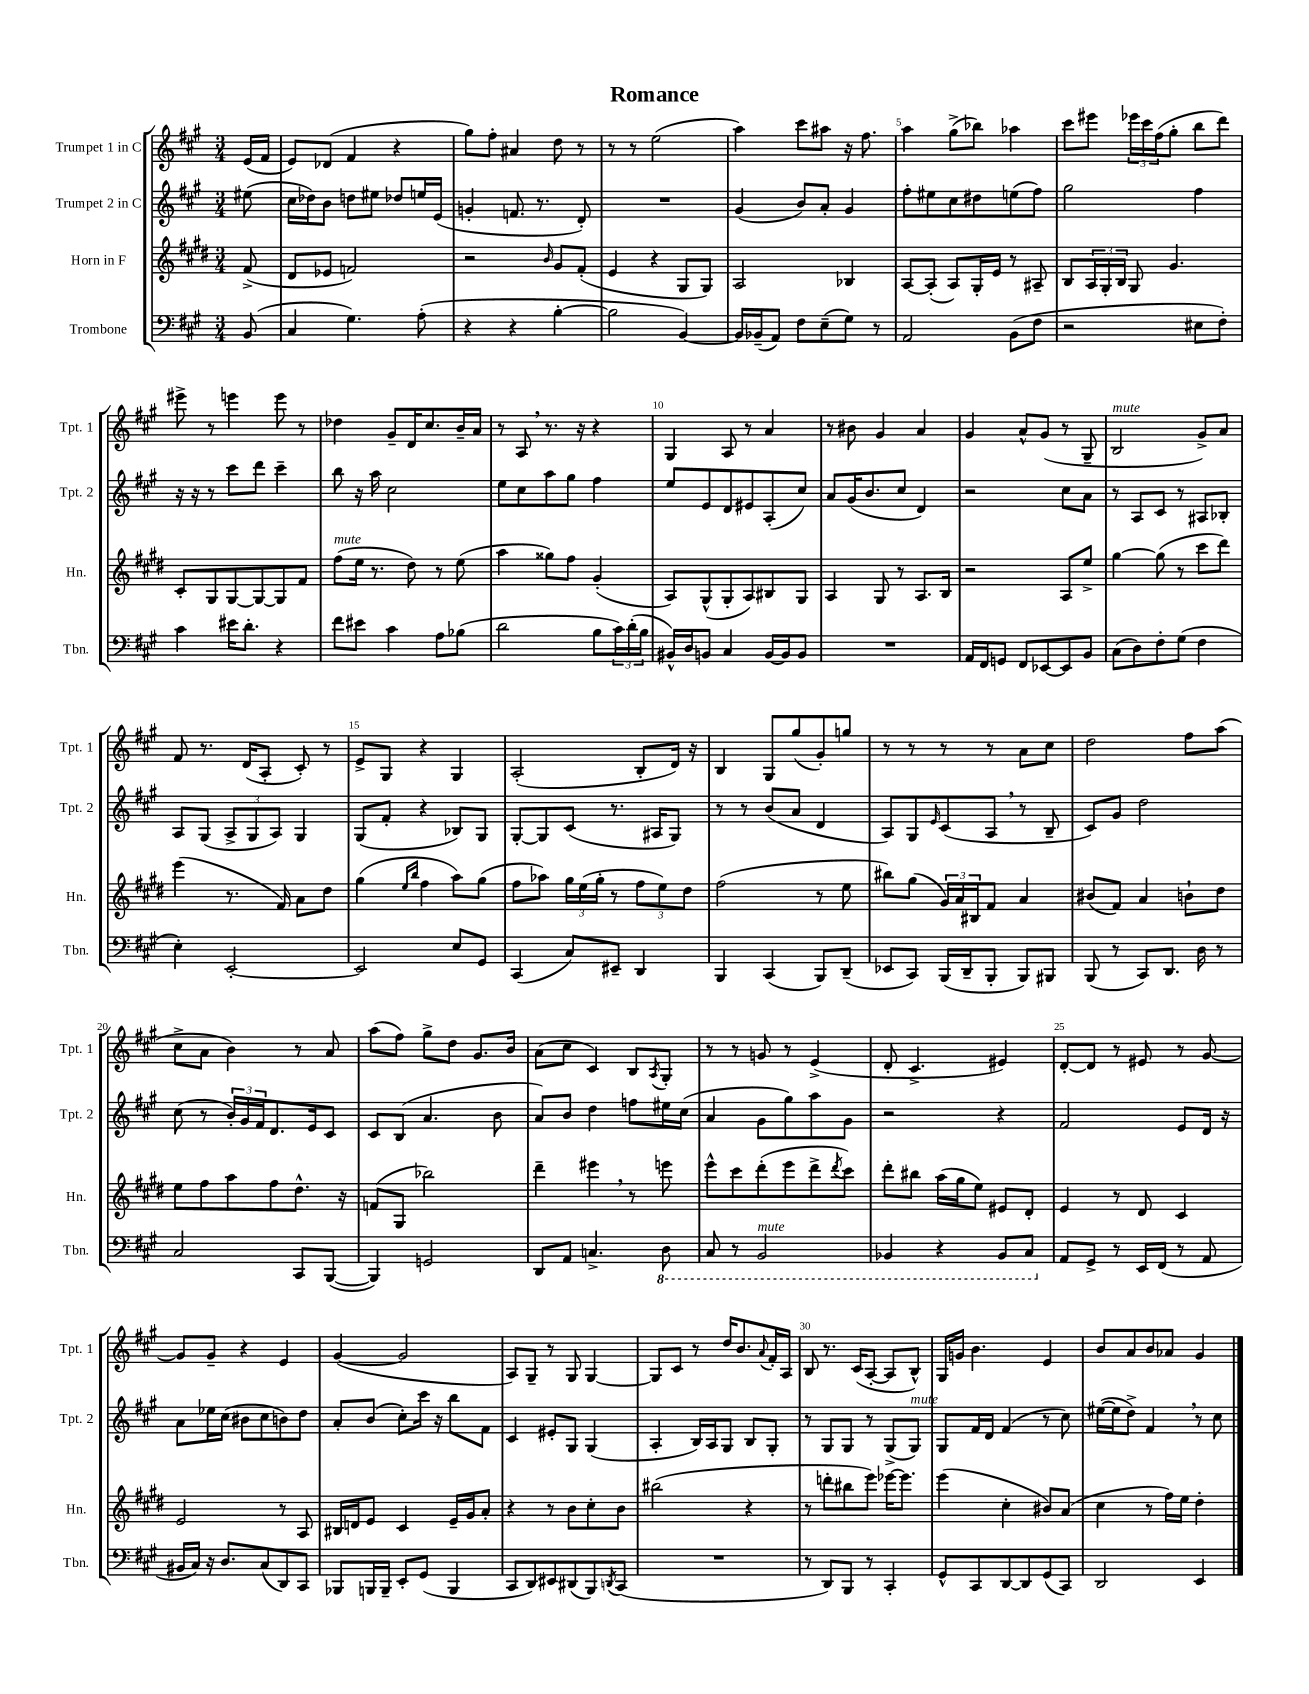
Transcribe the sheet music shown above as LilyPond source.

\header { title = "Romance" }
<<
\new StaffGroup <<
\new Staff = "s0" \with { instrumentName = "Trumpet 1 in C" shortInstrumentName = "Tpt. 1" } {
    \clef treble \key a \major \numericTimeSignature \time 3/4 \partial 8
    e'16( fis'16 |
    e'8) des'8( fis'4 r4 |
    gis''8) fis''8-. ais'4 d''8 r8 |
    r8 r8 e''2( |
    a''4) cis'''8 ais''8 r16 fis''8. |
    a''4 gis''8->( bes''8) aes''4 |
    cis'''8 eis'''8 \tuplet 3/2 { ees'''16 cis'''16 fis''16( } gis''8-. b''8 d'''8) |
    eis'''8-> r8 e'''4 e'''8 r8 |
    des''4 gis'8-- d'16 cis''8. b'16-- a'16 |
    r8 a8 \breathe r8. r16 r4 |
    gis4 a8 r8 a'4 |
    r8 bis'8 gis'4 a'4 |
    gis'4 a'8-^ gis'8( r8 gis8-- |
    b2^\markup { \italic "mute" } gis'8->) a'8 |
    fis'8 r8. d'16( a8-. cis'8-.) r8 |
    e'8-> gis8 r4 gis4 |
    a2-.( b8-. d'16) r16 |
    b4 gis8 gis''8( gis'8-.) g''8 |
    r8 r8 r8 r8 a'8 cis''8 |
    d''2 fis''8 a''8( |
    cis''8-> a'8 b'4) r8 a'8 |
    a''8( fis''8) gis''8-> d''8 gis'8. b'16 |
    a'8( cis''8 cis'4) b8 \acciaccatura { a8 } gis8-. |
    r8 r8 g'8 r8 e'4->( |
    d'8-. cis'4.-> eis'4) |
    d'8~-. d'8 r8 eis'8 r8 gis'8~ |
    gis'8 gis'8-- r4 e'4 |
    gis'4~( gis'2 |
    a8) gis8-- r8 gis8 gis4~ |
    gis8 cis'8 r8 d''16 b'8. \appoggiatura { a'8 } fis'16-. a16 |
    b8 r8. cis'16( a8~-. a8 b8-^) |
    gis16 g'16 b'4. e'4 |
    b'8 a'8 b'8 aes'8 gis'4 \bar "|." |
}
\new Staff = "s1" \with { instrumentName = "Trumpet 2 in C" shortInstrumentName = "Tpt. 2" } {
    \clef treble \key a \major \numericTimeSignature \time 3/4 \partial 8
    eis''8( |
    cis''16 des''16) b'8 d''8 eis''8 des''8 e''16 e'16( |
    g'4-. f'8. r8. d'8-.) |
    R2. |
    gis'4( b'8) a'8-. gis'4 |
    fis''8-. eis''8 cis''8 dis''8 e''8( fis''8) |
    gis''2 fis''4 |
    r16 r16 r8 cis'''8 d'''8 cis'''4-- |
    b''8 r16 a''16 cis''2 |
    e''8 cis''8 a''8 gis''8 fis''4 |
    e''8 e'8 d'8 eis'8 a8-.( cis''8) |
    a'8 gis'16( b'8. cis''8 d'4) |
    r2 cis''8 a'8 |
    r8 a8 cis'8 r8 ais8 bes8-. |
    a8 gis8( \tuplet 3/2 { a8-> gis8 a8) } gis4 |
    gis8( fis'8-. r4 bes8) gis8 |
    gis8~-. gis8 cis'8( r8. ais16 gis8) |
    r8 r8 b'8( a'8 d'4 |
    a8) gis8 \grace { e'16 } cis'8( a8 \breathe r8 b8-- |
    cis'8) gis'8 d''2 |
    cis''8( r8 \tuplet 3/2 { b'16-.) gis'16 fis'16 } d'8. e'16 cis'8 |
    cis'8 b8( a'4. b'8 |
    a'8) b'8 d''4 f''8 eis''16 cis''16( |
    a'4 gis'8 gis''8) a''8 gis'8 |
    r2 r4 |
    fis'2 e'8 d'16 r16 |
    a'8 ees''16 cis''16( bis'8 cis''8 b'8) d''8 |
    a'8-. b'8( cis''8-.) cis'''16 r16 b''8 fis'8 |
    cis'4 eis'8-. gis8 gis4( |
    a4-. b16) a16 gis8 b8 gis8-. |
    r8 gis8 gis8 r8 gis8->( gis8^\markup { \italic "mute" }) |
    gis8 fis'16 d'16 fis'4( r8 cis''8) |
    eis''16~( eis''16 d''8->) fis'4 \breathe r8 cis''8 \bar "|." |
}
\new Staff = "s2" \with { instrumentName = "Horn in F" shortInstrumentName = "Hn." } {
    \clef treble \key e \major \numericTimeSignature \time 3/4 \partial 8
    fis'8->( |
    dis'8 ees'8 f'2) |
    r2 \grace { b'16 } gis'8 fis'8-.( |
    e'4 r4 gis8 gis8) |
    a2 bes4 |
    a8~ a8-.( a8) gis16-. e'16 r8 ais8-- |
    b8 \tuplet 3/2 { a16 gis16-. b16 } gis8 gis'4. |
    cis'8-. gis8 gis8~ gis8~ gis8 fis'8 |
    fis''8^\markup { \italic "mute" }( e''16 r8. dis''8) r8 e''8( |
    a''4 gisis''8) fis''8 gis'4-.( |
    a8) gis8-^( gis8-. a8) bis8 gis8 |
    a4 gis8 r8 a8. b16 |
    r2 a8 e''8-> |
    gis''4~ gis''8( r8 cis'''8 dis'''8) |
    e'''4( r8. fis'16) a'8 dis''8 |
    gis''4( \grace { e''16 b''16 } fis''4 a''8) gis''8( |
    fis''8 aes''8) \tuplet 3/2 { gis''16 e''16( gis''16-. } r8 \tuplet 3/2 { fis''8 e''8) dis''8 } |
    fis''2( r8 e''8 |
    bis''8) gis''8( \tuplet 3/2 { gis'16) a'16 bis16 } fis'8 a'4 |
    bis'8( fis'8) a'4 b'8-! dis''8 |
    e''8 fis''8 a''8 fis''8 dis''8.-^ r16 |
    f'8( gis8 bes''2) |
    dis'''4-- eis'''4 \breathe r8 e'''8 |
    e'''8-^ cis'''8 dis'''8-.( e'''8 dis'''8-> \acciaccatura { dis'''8 } cis'''8) |
    dis'''8-. bis''8 a''16( gis''16 e''8) eis'8 dis'8-. |
    e'4 r8 dis'8 cis'4 |
    e'2 r8 a8 |
    bis16 d'16 e'8 cis'4 e'16-- gis'16 a'8-. |
    r4 r8 b'8 cis''8-. b'8 |
    bis''2( r4 |
    r8 d'''8-. bis''8 e'''8) ees'''16~ ees'''8. |
    e'''4( cis''4-. bis'8) a'8( |
    cis''4 r8 fis''16) e''16 dis''4-. \bar "|." |
}
\new Staff = "s3" \with { instrumentName = "Trombone" shortInstrumentName = "Tbn." } {
    \clef bass \key a \major \numericTimeSignature \time 3/4 \partial 8
    b,8( |
    cis4 gis4.) a8-.( |
    r4 r4 b4~-. |
    b2 b,4~) |
    b,16 bes,16--( a,8) fis8 e8--( gis8) r8 |
    a,2 b,8( fis8 |
    r2 eis8 fis8-.) |
    cis'4 eis'16 d'8.-. r4 |
    fis'8 eis'8 cis'4 a8 bes8( |
    d'2 b8 \tuplet 3/2 { cis'16) d'16-.( b16 } |
    bis,16-^) d16 b,8 cis4 b,16~ b,16 b,8 |
    R2. |
    a,16 fis,16 g,8 fis,8 ees,8~ ees,8 b,8 |
    cis8( d8) fis8-. gis8( fis4 |
    e4-.) e,2~-. |
    e,2 e8 gis,8 |
    cis,4( cis8) eis,8-- d,4 |
    b,,4 cis,4( b,,8) d,8--( |
    ees,8 cis,8) b,,16( d,16-- b,,8-. b,,8) bis,,8 |
    b,,8( r8 cis,8) d,8. d16 r8 |
    cis2 cis,8 b,,8~( |
    b,,4) g,2 |
    d,8 a,8 c4.-> \ottava #-1 d,8 |
    cis,8 r8 b,,2^\markup { \italic "mute" } |
    bes,,4 r4 bes,,8 cis,8 \ottava #0 |
    a,8 gis,8-> r8 e,16 fis,16( r8 a,8 |
    bis,16 cis16) r16 d8. cis8( d,8) cis,8 |
    bes,,8 b,,16 b,,16-- e,8-. gis,8( b,,4 |
    cis,8 d,8) eis,8 dis,8( b,,8) \acciaccatura { d,8 } cis,8( |
    R2. |
    r8 d,8) b,,8 r8 cis,4-. |
    gis,8-^ cis,8 d,8~ d,8 gis,8( cis,8) |
    d,2 e,4 \bar "|." |
}
>>
>>
\layout { \context { \Score \override BarNumber.break-visibility = ##(#f #t #t) barNumberVisibility = #(every-nth-bar-number-visible 5) } }
